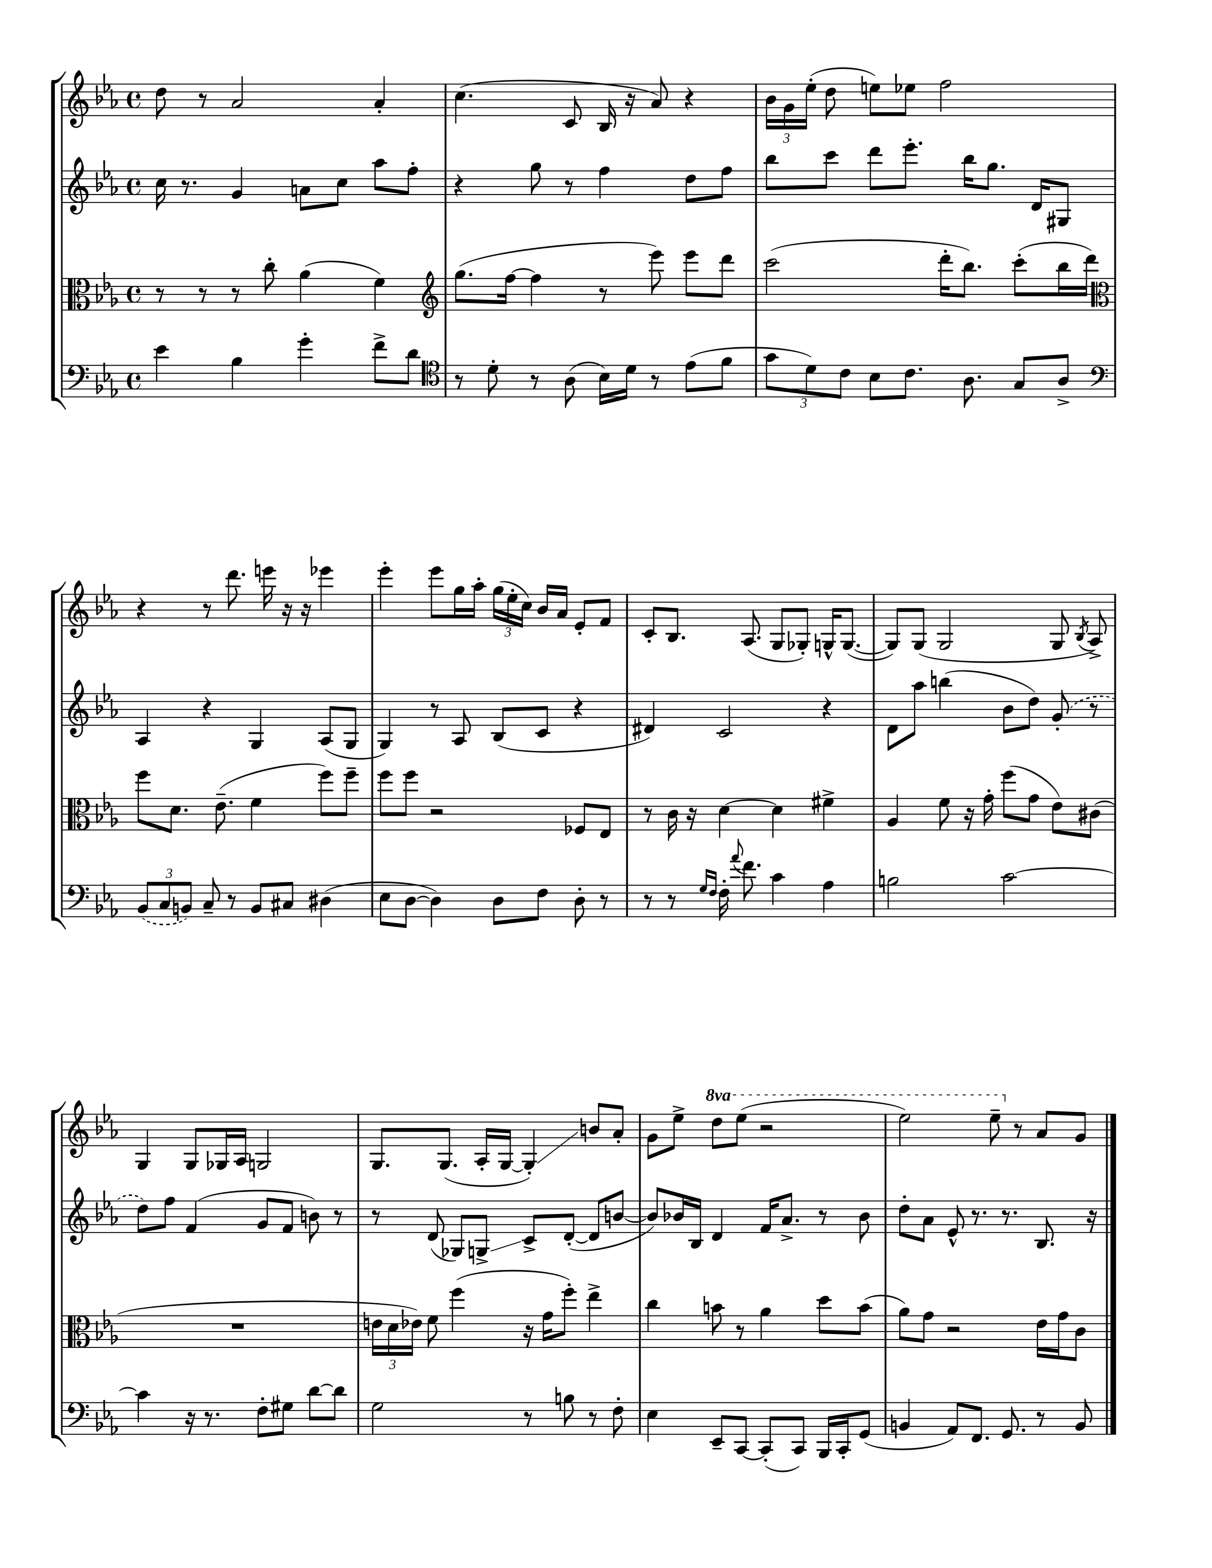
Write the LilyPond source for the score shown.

<<
\new StaffGroup <<
\new Staff = "s0" {
    \clef treble \key ees \major \defaultTimeSignature \time 4/4 \set Staff.ottavationMarkups = #ottavation-simple-ordinals
    \autoBeamOff d''8 r8 aes'2 aes'4-. |
    c''4.( c'8 bes16 r16 aes'8) r4 |
    \tuplet 3/2 { bes'16[ g'16 ees''16]-.( } d''8 e''8[) ees''8] f''2 |
    r4 r8 d'''8. e'''16 r16 r16 ees'''4 |
    ees'''4-. ees'''8[ g''16 aes''16]-. \tuplet 3/2 { g''16[( ees''16-. c''16]) } bes'16[ aes'16] ees'8[-. f'8] |
    c'8[-. bes8.] aes8.( g8[ ges8]-.) g16[-^ g8.]~( |
    g8[) g8]( g2 g8 \acciaccatura { bes8 } aes8->) |
    g4 g8[ ges16 aes16] g2 |
    g8.[ g8.]( aes16[-. g16]~ g4-.\glissando) b'8[ aes'8]-. |
    g'8[ ees''8]-> \ottava #1 d'''8[ ees'''8]( r2 |
    ees'''2) ees'''8-- \ottava #0 r8 aes'8[ g'8] \bar "|." |
}
\new Staff = "s1" {
    \clef treble \key ees \major \defaultTimeSignature \time 4/4
    \autoBeamOff c''16 r8. g'4 a'8[ c''8] aes''8[ f''8]-. |
    r4 g''8 r8 f''4 d''8[ f''8] |
    bes''8[ c'''8] d'''8[ ees'''8.]-. bes''16[ g''8.] d'16[ gis8] |
    aes4 r4 g4 aes8[( g8] |
    g4) r8 aes8 bes8[( c'8] r4 |
    dis'4) c'2 r4 |
    d'8[ aes''8] b''4( bes'8[ d''8]) \once \slurDashed g'8-.( r8 |
    d''8[) f''8] f'4( g'8[ f'8] b'8) r8 |
    r8 d'8( ges8[) g8]->\glissando c'8[-> d'8]~-.( d'8[ b'8]~ |
    b'8[) bes'16 bes16] d'4 f'16[ aes'8.]-> r8 bes'8 |
    d''8[-. aes'8] ees'8-^ r8. r8. bes8. r16 \bar "|." |
}
\new Staff = "s2" {
    \clef alto \key ees \major \defaultTimeSignature \time 4/4
    \autoBeamOff r8 r8 r8 c''8-. aes'4( f'4) |
    \clef treble g''8.[( f''16]~ f''4 r8 ees'''8) ees'''8[ d'''8] |
    c'''2( d'''16[-. bes''8.]) c'''8[-.( bes''16 d'''16]) |
    \clef alto f''8[ d'8.] ees'8.--( f'4 f''8[) f''8]-- |
    f''8[ f''8] r2 fes8[ ees8] |
    r8 c'16 r16 d'4~ d'4 fis'4-> |
    aes4 f'8 r16 g'16-. f''8[( g'8] ees'8[) cis'8]( |
    R1 |
    \tuplet 3/2 { e'16[ d'16 ees'16]) } f'8 f''4( r16 g'16[ f''8]-.) ees''4-> |
    c''4 b'8 r8 aes'4 d''8[ b'8]( |
    aes'8[) g'8] r2 ees'16[ g'16 c'8] \bar "|." |
}
\new Staff = "s3" {
    \clef bass \key ees \major \defaultTimeSignature \time 4/4
    \autoBeamOff ees'4 bes4 g'4-. f'8[-> d'8] |
    \clef tenor r8 d'8-. r8 aes8( bes16[) d'16] r8 ees'8[( f'8] |
    \tuplet 3/2 { g'8[ d'8) c'8] } bes8[ c'8.] aes8. g8[ aes8]-> |
    \clef bass \tuplet 3/2 { \once \slurDashed bes,8[( c8 b,8]) } c8-- r8 b,8[ cis8] dis4( |
    ees8[ d8]~ d4) d8[ f8] d8-. r8 |
    r8 r8 \grace { g16[ f16] } f16-. \appoggiatura { aes'8 } f'8. c'4 aes4 |
    b2 c'2~ |
    c'4 r16 r8. f8[-. gis8] d'8[~ d'8] |
    g2 r8 b8 r8 f8-. |
    ees4 ees,8[-- c,8]~ c,8[-.( c,8]) bes,,16[ c,16-. g,8]( |
    b,4 aes,8[) f,8.] g,8. r8 b,8 \bar "|." |
}
>>
>>
\layout { \context { \Score \remove "Bar_number_engraver" } }
